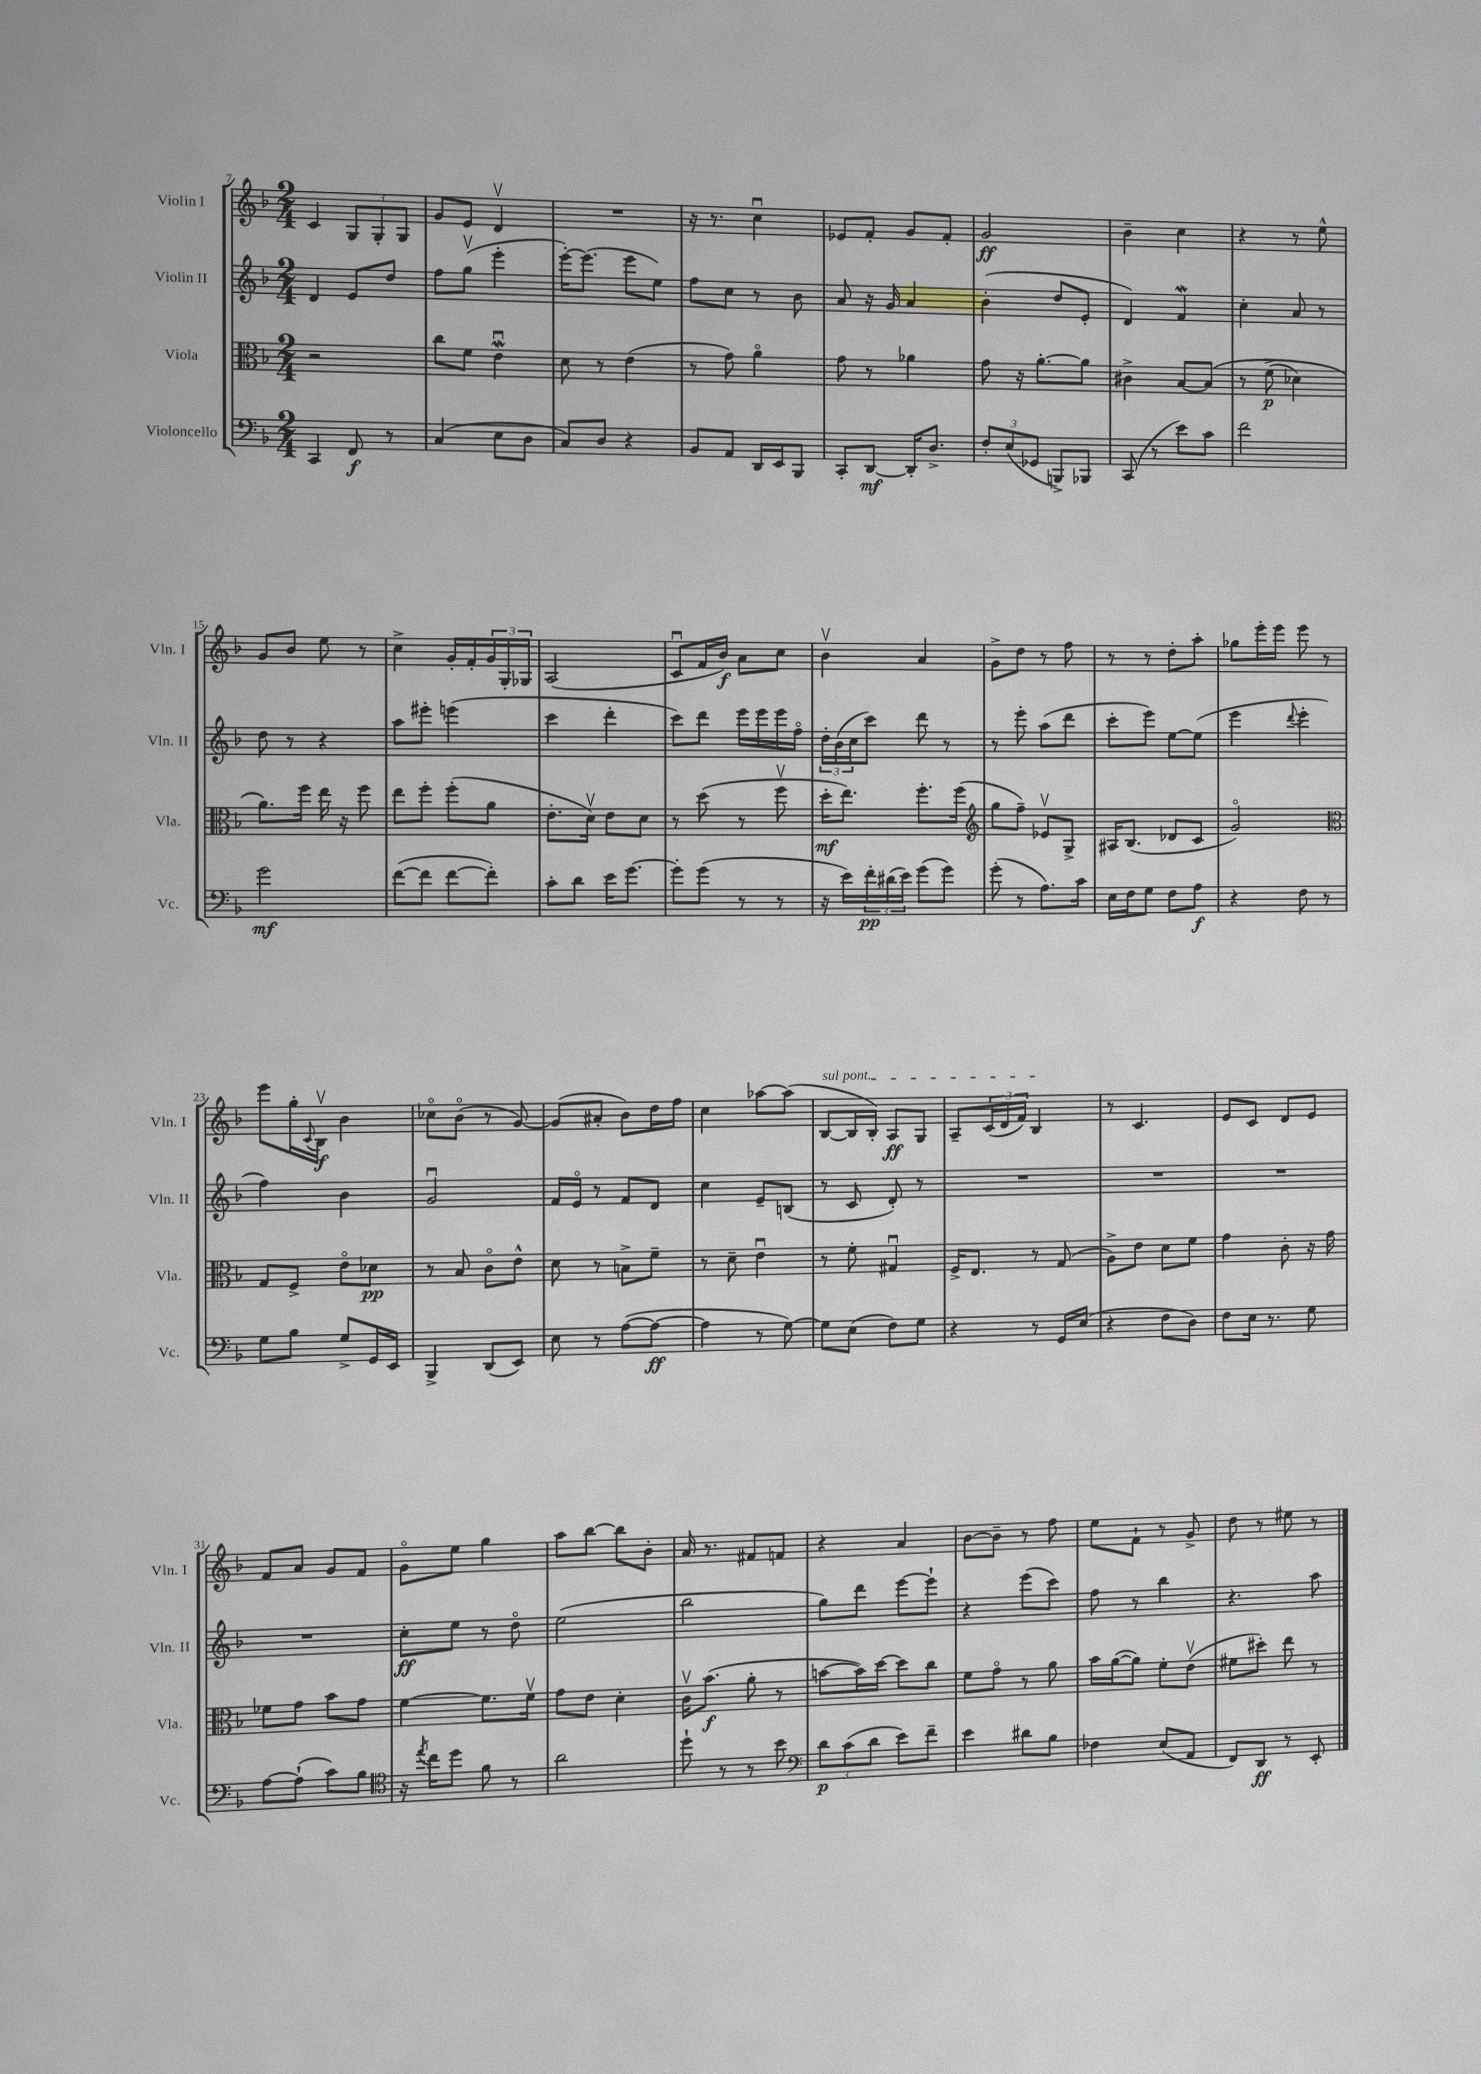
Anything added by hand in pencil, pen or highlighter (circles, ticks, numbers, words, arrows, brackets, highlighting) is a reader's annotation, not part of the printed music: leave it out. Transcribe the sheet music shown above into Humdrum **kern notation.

**kern	**kern	**kern	**kern
*staff4	*staff3	*staff2	*staff1
*clefF4	*clefC3	*clefG2	*clefG2
*k[b-]	*k[b-]	*k[b-]	*k[b-]
*M2/4	*M2/4	*M2/4	*M2/4
4CC	2r	4d	4c
8FF	.	8e	12G
.	.	.	12G'
8r	.	8dd	.
.	.	.	12G
=	=	=	=
(4C	8cc	8ff	8g
.	8f	(8ggv	8e
8E	4eu	4eee'	4dv
8D	.	.	.
=	=	=	=
8C)	8d	[16eee')	2r
.	.	(8.eee]	.
8D	8r	.	.
4r	(4e	8eee	.
.	.	8ee)	.
=	=	=	=
8BB-	8r	8ff	16r
.	.	.	8.r
8AA	8g)	8cc	.
16DD	4ao	8r	4ccu
16EE	.	.	.
8BBB-	.	8b-	.
=	=	=	=
8CC'	8g	8a	8e-
[8DD	8r	16r	8f'
.	.	16g	.
16DD']	4a-	4a	8g
8.D^	.	.	.
.	.	.	8f'
=	=	=	=
12F'	8g	(4b-'	2g
(12E	.	.	.
.	16r	.	.
12GG-	.	.	.
.	[8.a'	.	.
8BBB^)	.	8dd	.
8BBB-	8a]	8e'	.
=	=	=	=
(8CC	4c#^	4d)	4b-~
8r	.	.	.
8e)	[8B-	4f	4cc
8c	&(8B-]	.	.
=	=	=	=
2f	8r	4cc'	4r
.	(8f^	.	.
.	4d-)	8a	8r
.	.	8r	8ee^^
=	=	=	=
2g	8.a&)	8dd	8g
.	.	8r	8b-
.	16ff	.	.
.	16ee	4r	8ee
.	16r	.	.
.	8ff	.	8r
=	=	=	=
([8f	8ee	8aa	4cc^
8f]	8ff'	8eee#'	.
[8f	(8ff'	(4eee	16g'
.	.	.	16f'
8f'])	8a	.	24g
.	.	.	24G'
.	.	.	24G-
=	=	=	=
8c'	8.e'	4ccc	(2A
8d	.	.	.
.	16dv)	.	.
16e	8e	4ddd'	.
[8.g	.	.	.
.	8d	.	.
=	=	=	=
8g']	8r	8ccc)	8cu
(8g	(8dd	8ddd	16f
.	.	.	16b-)
8r	8r	16eee	8a
.	.	16eee	.
8r	8ffv	16eee	8cc
.	.	16ffo	.
=	=	=	=
16r	16dd'	24dd'	4b-v
.	.	(24b-	.
16e)	8.ee)	.	.
.	.	24cc	.
24f'	.	8ccc)	.
(24d#	.	.	.
24e)	.	.	.
(8g	8.ff'	8ddd	4a
8g)	.	8r	.
.	(16ff	.	.
=	=	=	=
*	*clefG2	*	*
(8g'	8gg	8r	8g^
8r	8ff~)	8eee'	8dd
8.A)	8e-v	(8aa	8r
.	8G^	8ddd	8ff
16c	.	.	.
=	=	=	=
16E	16A#	8ccc'	8r
16F	(8.B-	.	.
8G	.	8eee)	8r
8F	8d-	[8ee	8dd'
8A	8c	(8ee]	8aa'
=	=	=	=
4r	2go)	4eee	8gg-
.	.	.	16eee'
.	.	.	16eee
.	.	8qqddd	.
8F	.	4eee'	8eee
8r	.	.	8r
=	=	=	=
*	*clefC3	*	*
8G	8G	4ff)	8eee
8B-	8F^	.	16gg'
.	.	.	8qqc
.	.	.	16B-v
8G^	8eo	4b-	4b-
16GG	8d-	.	.
16EE	.	.	.
=	=	=	=
4BBB-^	8r	2gu	8cc-o
.	8B-	.	(8b-o
(8DD	8co	.	8r
8EE)	8e^^	.	[8g)
=	=	=	=
8E	8d	16f	(8g]
.	.	16eo	.
8r	8r	8r	8a#'
([8A	8B^	8f	8b-)
8A_	8f~	8d	16dd
.	.	.	16ff
=	=	=	=
4A]	8r	4cc	4cc
.	8d~	.	.
8r	4eu	8e~	[8aa-
[8G)	.	(8B	(8aa-]
=	=	=	=
8G]	8r	8r	[8B-
(8E	8f'	8c	16B-]
.	.	.	16B-')
8F)	4G#u	8d')	8A
8G	.	8r	8G
=	=	=	=
4r	16F^	2r	8A~
.	8.E	.	.
.	.	.	(24c
.	.	.	24d
.	.	.	24f)
8r	8r	.	4B-
16GG	(8G	.	.
(16E	.	.	.
=	=	=	=
4r	8A^)	2r	8r
.	8e	.	4.c
8F	8d	.	.
8D)	8f	.	.
=	=	=	=
8F	4g	2r	8e
16E	.	.	8c
8.r	.	.	.
.	8c'	.	8d
8G	16r	.	8e
.	16g	.	.
=	=	=	=
[8A	8f-	2r	8f
(8A`]	8g	.	8a
8c)	8b-	.	8g
8B-	8g	.	8f
=	=	=	=
*clefC4	*	*	*
16r	[4f	8cc'	8go
8qee	.	.	.
16cc	.	.	.
8dd	.	8ee	8ee
8f	8.f]	8r	4gg
8r	.	8ddo	.
.	16fv	.	.
=	=	=	=
2a	8g	(2ee	8aa
.	8e	.	[8bb-
.	4d'	.	8bb-]
.	.	.	8b-'
=	=	=	=
8dd`	16cv	2bb-	16a
.	(8.b-	.	8.r
8r	.	.	.
8r	8a'	.	8f#
8b-	8r	.	8f
=	=	=	=
*clefF4	*	*	*
12d	[8b	8gg)	4r
(12c	.	.	.
.	16b])	8ddd	.
12d	.	.	.
.	[16dd	.	.
8e)	8dd]	[8eee	4a
8f~	8cc	8eee`]	.
=	=	=	=
4e	8f	4r	[8b-
.	8go	.	8b-~]
8d#	8r	(8eee	8r
8B-	8a	8ccc)	8ff
=	=	=	=
4F-	16b-	8ff	8ee
.	([16a	.	.
.	8a])	8r	8f`
(8E	8f'	4bb-	8r
8AA	(8ev	.	8g^
=	=	=	=
8FF)	8f#	4.r	8dd
8DD	8dd#')	.	8r
8r	8ee	.	8ee#
8EE'	8r	8aa	8r
==	==	==	==
*-	*-	*-	*-
